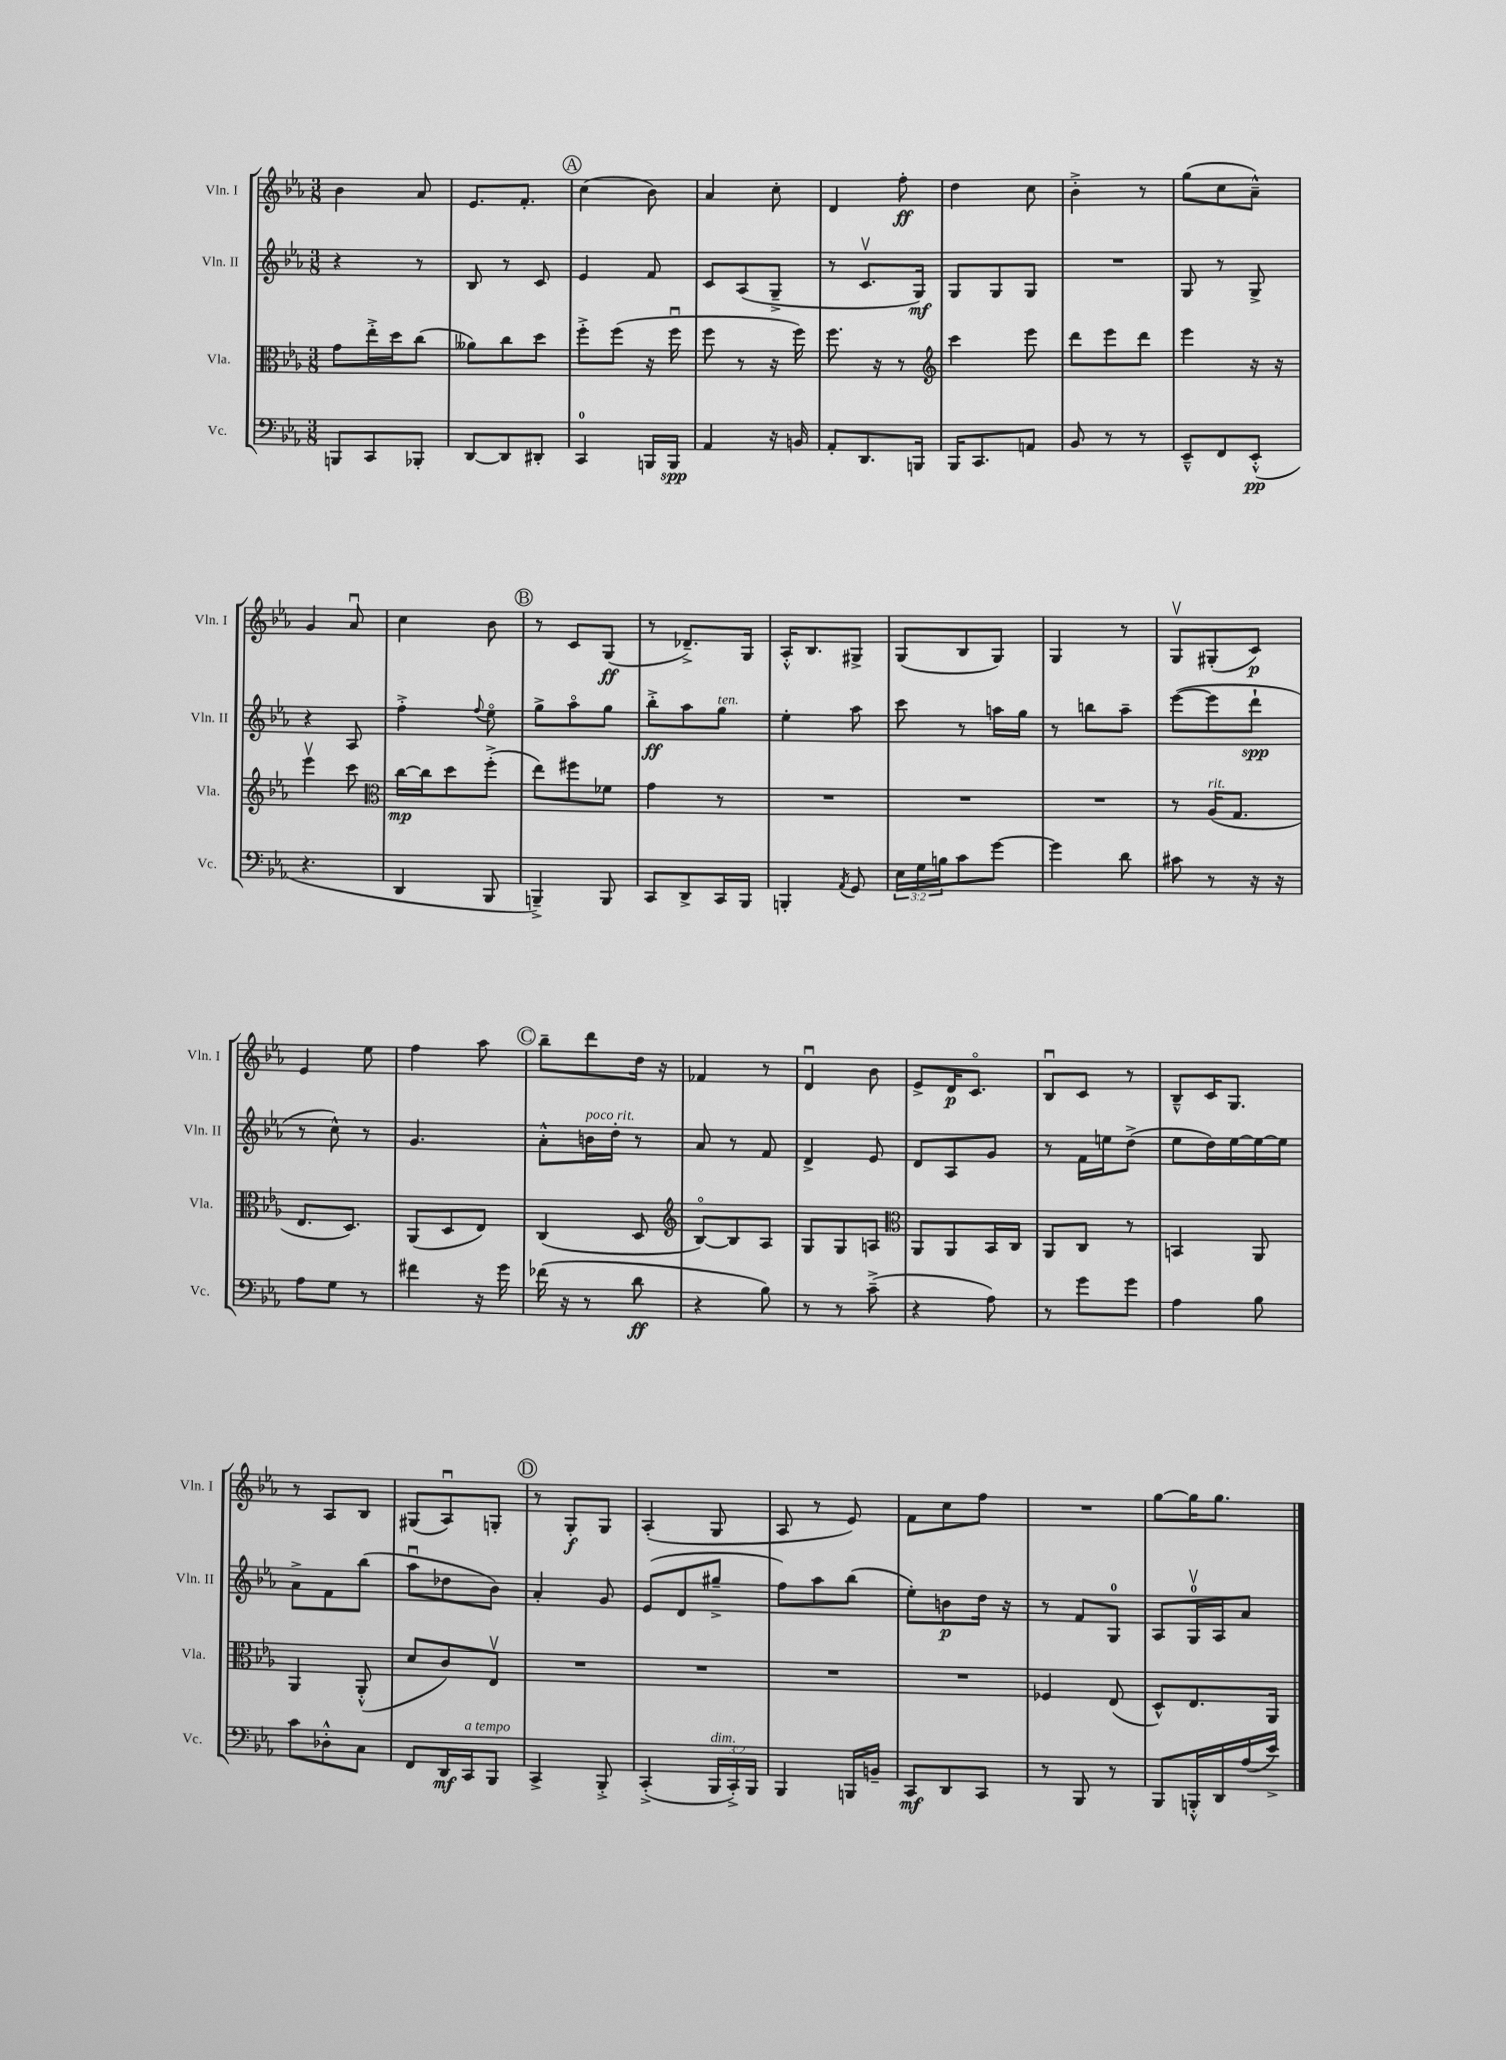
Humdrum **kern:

**kern	**kern	**kern	**kern
*staff4	*staff3	*staff2	*staff1
*clefF4	*clefC3	*clefG2	*clefG2
*k[b-e-a-]	*k[b-e-a-]	*k[b-e-a-]	*k[b-e-a-]
*M3/8	*M3/8	*M3/8	*M3/8
8BBB/L	8g\L	4r	4b-\
8CC/	16ee-'^\L	.	.
.	16dd\J	.	.
8BBB-'/J	(8cc\J	8r	8a-/
=	=	=	=
[8DD/L	8a--\L)	8B-/	8.e-/L
8DD/]	8cc\	8r	.
.	.	.	8.f'/J
8DD#'/J	8dd\J	8c/	.
=	=	=	=
4CC/	8ff'^\L	4e-/	(4cc\
.	(8ff\J	.	.
16BBB/LL	16r	8f/	8b-\)
16BBB/JJ	16ffu\	.	.
=	=	=	=
4AA-/	8ff\	8c/L	4a-/
.	8r	(8A-/	.
16r	16r	8G~^/J	8cc'\
16BB/	16ff\)	.	.
=	=	=	=
8AA-'/L	8.ff\	8r	4d/
8.DD/	.	8.cv/L	.
.	16r	.	.
.	8r	.	8ff'\
16BBB/Jk	.	16G/Jk)	.
=	=	=	=
*	*clefG2	*	*
16BBB-/LK	4ccc\	8G/L	4dd\
8.CC/	.	.	.
.	.	8G/	.
8AA/J	8eee-\	8G/J	8cc\
=	=	=	=
8BB-/	8ddd\L	4.r	4b-'^\
8r	8eee-\	.	.
8r	8ddd\J	.	8r
=	=	=	=
8EE-~^^/L	4eee-\	8G/	(8gg\L
8FF/	.	8r	8cc\
(8EE-'^^/J	16r	8G^/	8a-~^^\J)
.	16r	.	.
=	=	=	=
4.r	4eee-v\	4r	4g/
.	8ccc\	8A-/	8a-u/
=	=	=	=
*	*clefC3	*	*
4DD/	[16cc\LL	4ff'^\	4cc\
.	16cc\]J	.	.
.	8dd\	.	.
.	.	8qqff/	.
8BBB-/	(8ff'^\J	8ee-o\	8b-\
=	=	=	=
4BBB~^/)	8ee-\L)	8gg^\L	8r
.	8ff#\	8aa-o\	8c/L
8BBB/	8f-\J	8gg\J	(8G/J
=	=	=	=
8CC/L	4g\	8bb-'^\L	8r
8DD^/	.	8aa-\	8.d-~^/L)
16CC/L	8r	8gg\J	.
16BBB-/JJ	.	.	16G/Jk
=	=	=	=
4BBB'/	4.r	4ee-'\	16A-'^^/LK
.	.	.	8.B-/
8qAA-/	.	.	.
8GG/	.	8aa-\	8G#^/J
=	=	=	=
24E-\LL	4.r	8ccc\	(8G/L
24G\	.	.	.
24B\J	.	.	.
8c\	.	8r	8B-/
[8g\J	.	16aa\LL	8G/J)
.	.	16gg\JJ	.
=	=	=	=
4g\]	4.r	8r	4G/
.	.	8bb\L	.
8d\	.	8aa-~\J	8r
=	=	=	=
8c#\	8r	([8eee-\L	8Gv/L
8r	(16A-/LK	8eee-\]	(8G#'/
.	8.G/J	.	.
16r	.	8ddd`\J	8c/J)
16r	.	.	.
=	=	=	=
8A-\L	8.E-/L	8r	4e-/
8G\J	.	8cc^^\)	.
.	8.D/J)	.	.
8r	.	8r	8ee-\
=	=	=	=
4f#\	(8AA-/L	4.g/	4ff\
.	8D/	.	.
16r	8E-/J)	.	8aa-\
16g\	.	.	.
=	=	=	=
(16f-\	(4C/	8a-'^^\L	8bb-~\L
16r	.	.	.
8r	.	16b\L	8ddd\
.	.	16dd'\JJ	.
8d\	8D/	8r	16dd\Jk
.	.	.	16r
=	=	=	=
*	*clefG2	*	*
4r	[8B-o/L)	8a-/	4f-/
.	8B-/]	8r	.
8B-\)	8A-/J	8f/	8r
=	=	=	=
8r	8G/L	4d^/	4du/
8r	8G/	.	.
(8c~^\	8A/J	8e-/	8b-\
=	=	=	=
*	*clefC3	*	*
4r	8AA-/L	8d/L	8e-^/L
.	8AA-/	8A-/	16d/K
.	.	.	8.co/J
8A-\)	16BB-/L	8g/J	.
.	16C/JJ	.	.
=	=	=	=
8r	8AA-/L	8r	8B-u/L
8g\L	8C/J	16f\LL	8c/J
.	.	16ee\J	.
8g\J	8r	(8dd^\J	8r
=	=	=	=
4A-\	4BB/	8ee-\L	8B-~^^/L
.	.	16dd\L)	16c/K
.	.	[16ee-\	8.G/J
8B-\	8AA-/	16ee-\_	.
.	.	16ee-\]JJ	.
=	=	=	=
8c\L	4AA-/	8a-^\L	8r
8D-'^^\	.	8f\	8A-/L
8C\J	(8AA-'^^/	(8bb-\J	8B-/J
=	=	=	=
8FF/L	8d/L	8aa-u\L	(8G#/L
16DD/L	8c/)	8dd-\	8A-u/)
16CC/J	.	.	.
8BBB-/J	8E-v/J	8b-\J)	8G'/J
=	=	=	=
4CC^/	4.r	4a-'/	8r
.	.	.	8G'/L
8BBB-'^/	.	8g/	8G/J
=	=	=	=
(4CC'^/	4.r	(8e-/L	(4A-'/
.	.	8d/	.
24BBB-/LL	.	8gg#~^/J	8G/
24CC'^/)	.	.	.
24BBB-/JJ	.	.	.
=	=	=	=
4BBB-/	4.r	8ff\L)	8A-/
.	.	8aa-\	8r
16BBB/LL	.	(8bb-\J	8e-/)
16BB~/JJ	.	.	.
=	=	=	=
8CC/L	4.r	8ee-'\L)	8f\L
8DD/	.	8b\	8cc\
8CC/J	.	16dd\Jk	8ff\J
.	.	16r	.
=	=	=	=
8r	4F-/	8r	4.r
8BBB-/	.	8f/L	.
8r	(8E-/	8G/J	.
=	=	=	=
8BBB-/L	8D^^/L)	8A-/L	[8gg\L
16BBB'^^/L	8.E-/	16Gv/L	16gg\]K
16DD/	.	16A-/J	8.gg\J
(16A-/	.	8a-/J	.
16e-^/JJ)	16AA-/Jk	.	.
==	==	==	==
*-	*-	*-	*-
